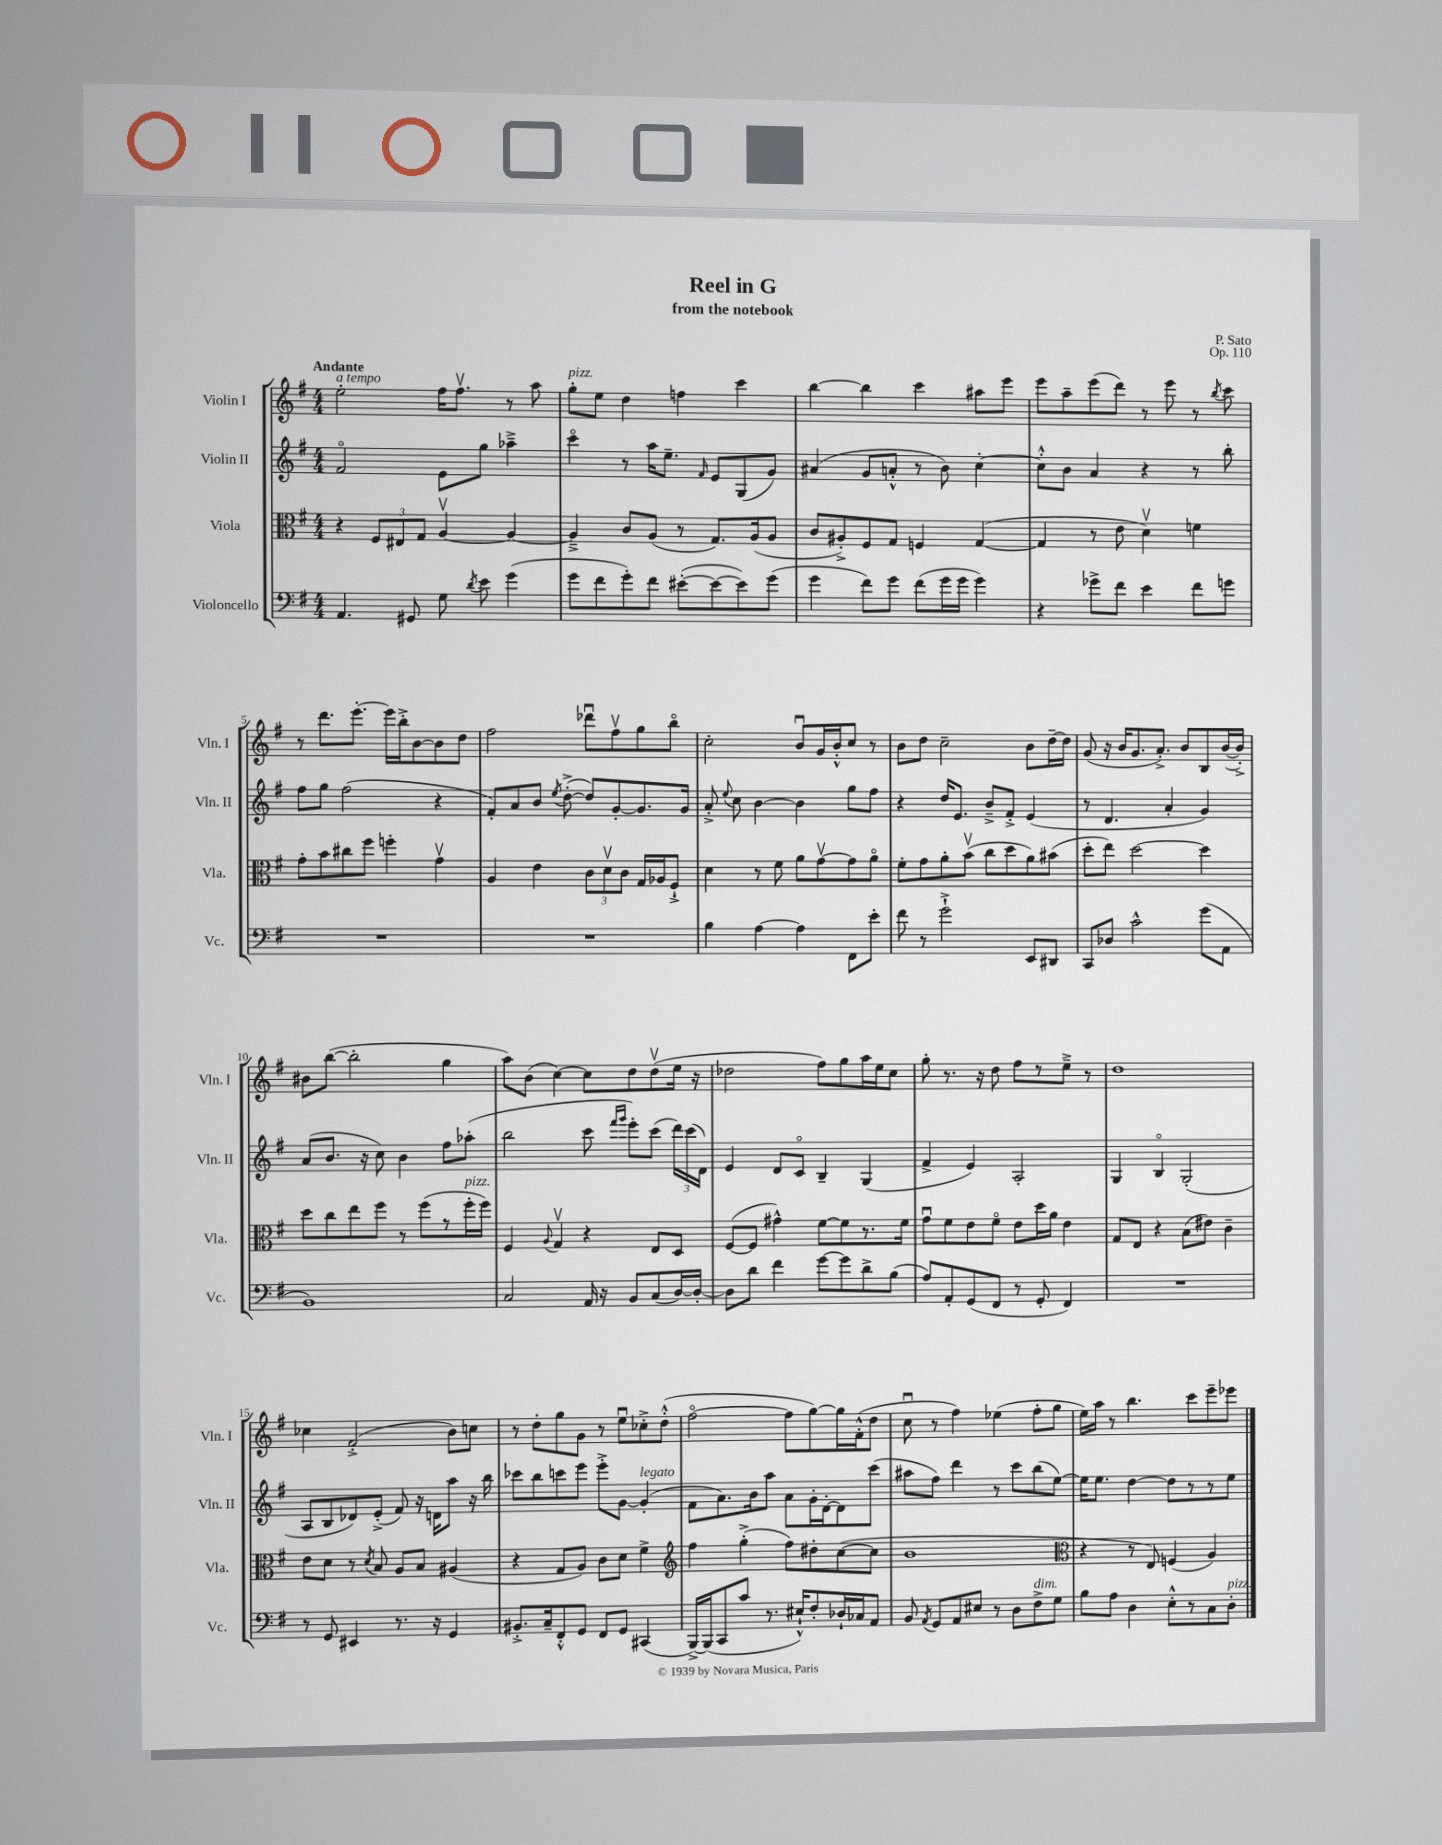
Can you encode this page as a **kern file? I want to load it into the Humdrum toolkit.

**kern	**kern	**kern	**kern
*staff4	*staff3	*staff2	*staff1
*clefF4	*clefC3	*clefG2	*clefG2
*k[f#]	*k[f#]	*k[f#]	*k[f#]
*M4/4	*M4/4	*M4/4	*M4/4
4.AA	4r	2f#o	2ee'
.	12F#	.	.
.	12E#	.	.
8GG#	.	.	.
.	12G	.	.
8G	[4Av	8e	16ff#
.	.	.	8.ff#v
8qd	.	.	.
8e	.	8gg	.
(4g	4A_	4aa-~^	8r
.	.	.	8aa
=	=	=	=
8g	4A~^]	4ccco	8gg'
8f#	.	.	8ee
8g')	8c	8r	4dd
8f#	(8A	16aa	.
.	.	8.ee~	.
([8e#'	8r	.	4ff
.	.	16qqf#	.
8e#_	8.G)	8e	.
8e#])	.	(8G	4ccc
.	(16A	.	.
(8g	8A	8g)	.
=	=	=	=
4g	8c	(4a#	[4bb
.	8A#'^)	.	.
8f#)	8F#	8g	4bb]
8g	8G	8a'^^	.
(8f#	4F	8r	4ccc
16g	.	8b)	.
16g	.	.	.
4g)	([4G	[4cc'	8aa#
.	.	.	8eee
=	=	=	=
4r	4G]	8cc'^^]	8eee
.	.	8b	8aa~
8g-^	8r	4a	(8eee
8f#	8e	.	8ddd)
4e	4dv)	4r	8r
.	.	.	8eee
8f#	4f	8r	8r
.	.	.	8qbb
8g	.	8bb'	8ccc
=	=	=	=
1r	8g'	8ff#	8r
.	8b	8gg	8.ddd
.	8cc#	(2ff#	.
.	.	.	[8.eee'
.	8ff#	.	.
.	4ff'	.	16eee]
.	.	.	16bb'^
.	.	.	[8b
.	4gv	4r	8b]
.	.	.	8dd
=	=	=	=
1r	4A	8f#')	2ff#
.	.	8a	.
.	4e	8b	.
.	.	8qee	.
.	.	([8dd'^	.
.	12c	8dd])	8ddd-u
.	12dv	.	.
.	.	[8g'	8ff#v
.	12c	.	.
.	16G	8.g]	8gg
.	16A-	.	.
.	8F#`^	.	8bbo
.	.	16g	.
=	=	=	=
4B	4d	8a'^	2cc'
.	.	8qqee	.
.	.	8cc	.
[4A	8r	[4b	.
.	8f#	.	.
4A]	8a	4b]	8bu
.	[8gv	.	16g
.	.	.	16b'^^
8FF#	8g]	8gg	8cc
8e'	8ao	8ff#	8r
=	=	=	=
8f#	8f#'	4r	8b
8r	8g	.	8dd
2g`^	8a'	16dd	2cc~
.	.	8.e	.
.	(8bv	.	.
.	8cc	8b~^	.
.	8dd	8f#'^	.
8EE	8a)	(4e	8b
8DD#	(8b#	.	[16dd~
.	.	.	16dd]
=	=	=	=
8CC	8dd'	8r	(8g
8D-	8ee)	4.d	16r
.	.	.	16b
2c^^	[2dd	.	8.g
.	.	.	8.a'^)
.	.	4a'	.
.	.	.	8b
(8g	4dd]	4g)	8B
8AA	.	.	([16b
.	.	.	16b'^])
=	=	=	=
1BB)	8dd	(8a	8b#
.	8cc	8.b	([8bb
.	8ee	.	2bb']
.	.	16r	.
.	8ff#	8cc)	.
.	8r	4b	.
.	(8ff#	.	.
.	8r	8ff#	4gg
.	16ff#'	(8aa-'	.
.	16ff#)	.	.
=	=	=	=
2C	4F#	2bb	8aa)
.	.	.	(8b
.	8qqA	.	.
.	4Gv	.	[4cc)
16AA	4r	8ccc	8cc]
16r	.	.	.
.	.	16qqfff#	.
.	.	16qqggg	.
8BB	.	8eee')	8dd
(8C	8E	(8ccc	(8ddv
[16D)	8D	24ddd)	16ee
.	.	(24ccc	.
16D'_	.	.	16r
.	.	24d)	.
=	=	=	=
8D]	([8F#	4e	2dd-
8d	8F#]	.	.
4f#	4g#^^)	8d	.
.	.	8co	.
[8g	[8f#	4B~	8ff#)
8g]	8f#]	.	8gg
8d^	8.r	(4G	16aa
.	.	.	16ee
(8B	.	.	8cc
.	16f#	.	.
=	=	=	=
8A)	8gu	4f#^	8gg'
8AA'	8f#	.	8.r
(8GG	8e	4e)	.
.	.	.	16r
8FF#	8f#o	.	8dd
8r	8e	2A'	8ff#
8GG'	16dd	.	8r
.	16a	.	.
4FF#)	4e	.	8ee~^
.	.	.	8r
=	=	=	=
1r	8G	4G	1dd
.	8E	.	.
.	4r	4Bo	.
.	(8B	(2G'	.
.	8e#)	.	.
.	4c~	.	.
=	=	=	=
8r	8e	8A	4cc-
8GG	8d	8B	.
4EE#	8r	8d-)	(2f#'^
.	8qd	.	.
.	8B	(8e'^	.
8.r	8A	8f#)	.
.	8B	16r	.
16r	.	16d	.
4GG	(4A#	8aa	8b)
.	.	16r	8cc
.	.	16bb	.
=	=	=	=
8.BB#'^	4r	8ccc-	8r
.	.	8bb	8dd'
16C~	.	.	.
8FF#'^^	8G	8ccc	8gg
8GG	8A)	8eee	8g
8FF#	8c	8eee'^	8r
8GG	8d	[8g	8eeu
(4CC#	4f#^	(4g']	8cc-'^
.	.	.	(8dd'^^
=	=	=	=
*	*clefG2	*	*
[16BBB^)	4ff#	8f#	[2ff#o
(16BBB]	.	.	.
8CC	.	8.a)	.
8c	(4gg'^	.	.
.	.	16b	.
8.r	.	8aa	.
.	8ff#)	8a	8ff#]
16E#`^^)	.	.	.
8F#'	8dd#'	16g'	[8gg)
.	.	[16d'	.
16D-`	([8cc	8d]	16gg]
16C-	.	.	(16f#'^^
8AA	8cc]	(8ccc	8dd
=	=	=	=
8BB	1b	8aa#	8ccu
8qAA	.	.	.
8GG	.	8ff#)	8r
8AA	.	4ddd	4ff#)
8E#	.	.	.
8r	.	8r	(4ee-
8D	.	8ccc	.
8F#^	.	(8bb	8ff#'
8G	.	[8ee)	8gg
=	=	=	=
*	*clefC3	*	*
8B	4r	16ee]	16ee)
.	.	8.ee	16aa
8A	.	.	8r
4D	8r	[4dd	4.bb
.	8E)	.	.
8E'^^	(4F	8dd]	.
8r	.	8r	8ccc
8C	4A)	8r	8eee~
8D'	.	8ee	8eee-
==	==	==	==
*-	*-	*-	*-
